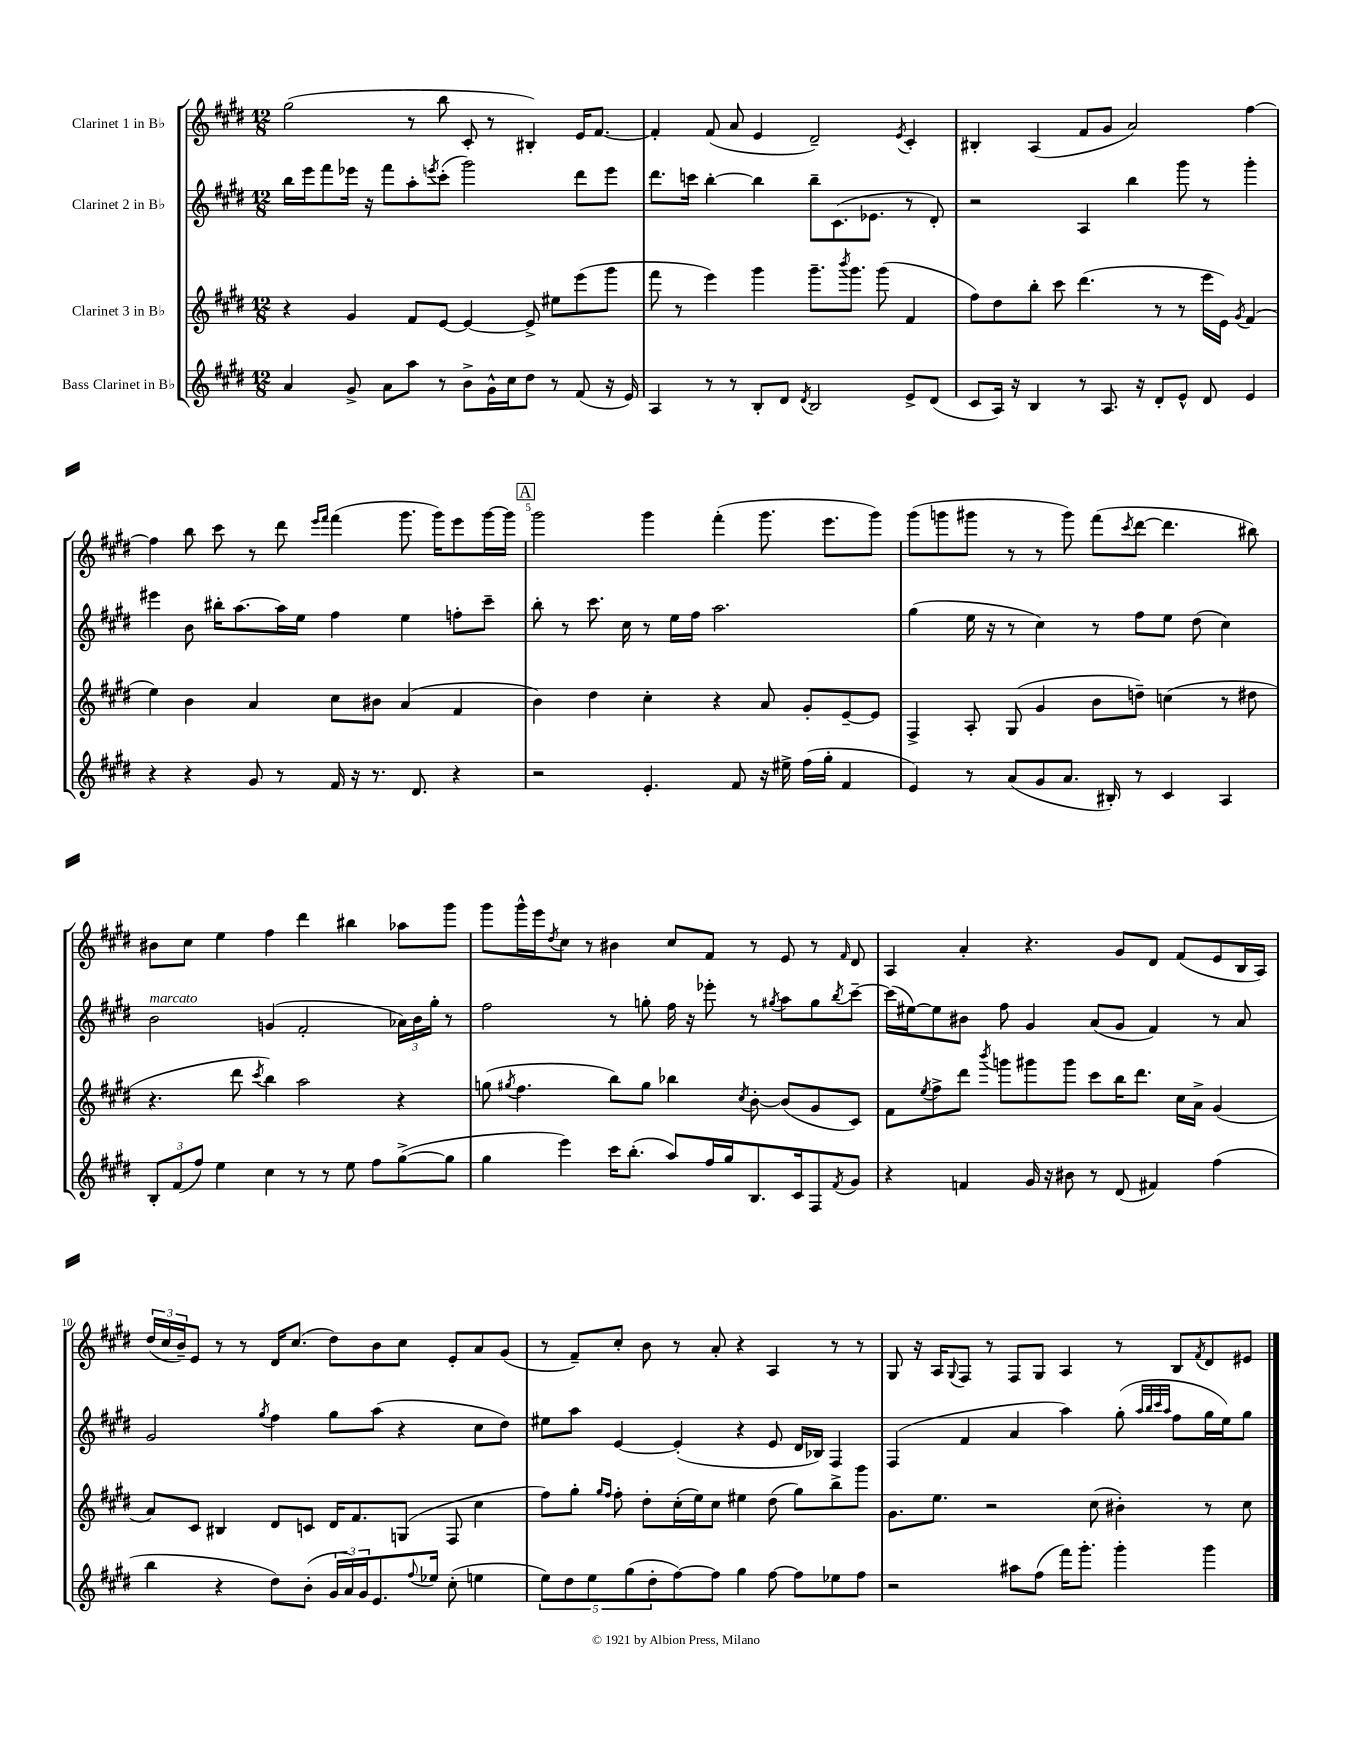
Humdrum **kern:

**kern	**kern	**kern	**kern
*part4	*part3	*part2	*part1
*staff4	*staff3	*staff2	*staff1
*I"Bass Clarinet in B♭	*I"Clarinet 3 in B♭	*I"Clarinet 2 in B♭	*I"Clarinet 1 in B♭
*clefG2	*clefG2	*clefG2	*clefG2
*k[f#c#g#d#]	*k[f#c#g#d#]	*k[f#c#g#d#]	*k[f#c#g#d#]
*M12/8	*M12/8	*M12/8	*M12/8
=1	=1	=1	=1
4a/	4r	16bb\LL	(2gg#\
.	.	16eee\J	.
.	.	8fff#\	.
8g#^/	4g#/	16eee-X\Jk	.
.	.	16r	.
8a\L	.	8fff#\L	.
8aa\J	8f#/L	8aa'\	8r
.	.	8qeeen/	.
8r	[8e/J	(8ccc#'\J	8bb\
8b^\L	4e/_	2ggg#\)	8c#'/
16g#^^\L	.	.	8r
16cc#\J	.	.	.
8dd#\J	8e^/]	.	4B#X'/)
8r	8ee#X\L	.	.
(8f#/	(8eee\	8ddd#\L	16e/KL
.	.	.	[8.f#/J
16r	8ggg#\J	8eee\J	.
16e/)	.	.	.
=2	=2	=2	=2
4A/	8fff#\	8.ddd#\L	4f#'/]
.	8r	.	.
.	.	16cccn\Jk	.
8r	4eee\)	[4bb'\	(8f#/
8r	.	.	8a/
8B'/L	4ggg#\	4bb\]	4e/
8d#/J	.	.	.
8qd#/	.	.	.
2B/	8.ggg#~\L	8bb~\L	2d#~/)
.	.	(8.c#\	.
.	8qbbb/	.	.
.	8.ggg#\J	.	.
.	.	8.e-X\J	.
.	(8ggg#\	.	.
.	.	.	8qe/
8e^/L	4f#/	8r	4c#'/
(8d#/J	.	8d#'/)	.
=3	=3	=3	=3
8c#/L	8ff#\L)	2r	4B#X'/
16A/Jk)	8dd#\	.	.
16r	.	.	.
4B/	8bb'\J	.	(4A/
.	8ccc#\	.	.
8r	(4.ddd#\	4A/	8f#/L
8.A/	.	.	8g#/J
.	.	4bb\	2a/)
16r	.	.	.
8d#'/L	8r	.	.
8e^^/J	8r	8ggg#\	.
8d#/	16eee\LL	8r	.
.	16e\JJ)	.	.
.	8qg#/	.	.
4e/	(4f#/	4ggg#'\	[4ff#\
!!LO:LB:g=z
=4	=4	=4	=4
4r	4ee\)	4eee#X\	4ff#\]
4r	4b\	8b\	8bb\
.	.	16bb#X'\KL	8ccc#\
.	.	[8.aa\	.
8g#/	4a/	.	8r
8r	.	16aa\L]	8ddd#\
.	.	16ee\JJ	.
.	.	.	16qqeee/LL
.	.	.	16qqfff#/JJ
16f#/	8cc#\L	4ff#\	(4fff#\
16r	.	.	.
8.r	8b#X\J	.	.
.	(4a/	4ee\	8.ggg#\
8.d#/	.	.	.
.	.	.	16ggg#\KL)
4r	4f#/	8ffn'\L	8eee\
.	.	8ccc#~\J	[16ggg#\L
.	.	.	16ggg#\JJ]
!!LO:REH:place=s1:t=A
=5	=5	=5	=5
2r	4b\)	8bb'\	2ggg#\
.	.	8r	.
.	4dd#\	8.ccc#\	.
.	.	16cc#\	.
4.e'/	4cc#'\	8r	4ggg#\
.	.	16ee\LL	.
.	.	16ff#\JJ	.
.	4r	2.aa\	(4fff#'\
8f#/	.	.	.
16r	8a/	.	8.ggg#\
16ee#X^\	.	.	.
(16ff#\LL	8g#'/L	.	.
16gg#'\JJ	.	.	8.eee\L
4f#/	[8e~/	.	.
.	8e/J]	.	8ggg#\J)
=6	=6	=6	=6
4e/)	4F#^/	(4gg#\	(8ggg#\L
.	.	.	8gggn\
8r	8A'/	16ee\	8ggg#X\J
.	.	16r	.
(8a/L	(8G#/	8r	8r
8g#/	4g#/	4cc#\)	8r
8.a/J	.	.	8ggg#\)
.	8b\L	8r	(8fff#\L
16B#X'/)	.	.	.
.	.	.	8qccc#/
8r	8ddn~\J)	8ff#\L	[8ddd#\J
4c#/	(4ccn\	8ee\J	4.ddd#\]
.	.	(8dd#\	.
4A/	8r	4cc#\)	.
.	8dd#X\	.	8bb#X\)
!!LO:LB:g=z
=7	=7	=7	=7
!	!	!LO:TX:a:i:t=marcato	!
12B'/L	4.r	2b\	8b#X\L
(12f#/	.	.	.
.	.	.	8cc#\J
12ff#/J)	.	.	.
4ee\	.	.	4ee\
.	8ddd#\	.	.
.	8qccc#/	.	.
4cc#\	4bb\)	(4gn/	4ff#\
8r	2aa\	2f#'/	4ddd#\
8r	.	.	.
8ee\	.	.	4bb#X\
8ff#\L	.	.	.
([8gg#^\	4r	24a-X\LL)	8aa-X\L
.	.	24b\	.
.	.	24gg#'\JJ	.
8gg#\J]	.	8r	8ggg#\J
=8	=8	=8	=8
4gg#\	(8ggn\	2ff#\	8ggg#\L
.	8qgg#X/	.	.
.	4.ff#\	.	16ggg#^^\L
.	.	.	16eee\J
.	.	.	8qdd#/
4eee\)	.	.	8cc#\J
.	.	.	8r
16ccc#\KL	8bb\L)	8r	4b#X\
(8.bb'\J	.	.	.
.	8gg#\J	8ggn'\	.
8aa/L)	4bb-X\	16ff#\	8cc#/L
.	.	16r	.
16ff#/L	.	8eee-X'\	8f#/J
16gg#/J	.	.	.
.	8qcc#/	.	.
8.B/	[8b'\	8r	8r
.	.	8qgg#X/	.
.	(8b/L]	8aa\L	8e/
16c#/k	.	.	.
8F#/	8g#/	8gg#\	8r
8qf#/	.	8qbb/	16qqf#/
8g#/J	8c#/J)	[8ccc#~\J	8d#/
=9	=9	=9	=9
4r	8f#\L	(16ccc#\LL]	4A/
.	.	[16ee#X\J)	.
.	8qee/	.	.
.	8ff#^\	8ee#\]	.
4fn/	8ddd#\J	8b#X\J	4a'/
.	8qbbb/	.	.
.	8gggn\L	8ff#\	.
16g#/	8ggg#X\	4g#/	4.r
16r	.	.	.
8b#X\	8ggg#\J	.	.
8r	8ccc#\L	(8a/L	.
(8d#/	16bb\K	8g#/J	8g#/L
.	8.ddd#\J	.	.
4f#X/)	.	4f#/)	8d#/J
.	16cc#\LL	.	(8f#/L
.	16a^\JJ	.	.
(4ff#\	(4g#/	8r	8e/
.	.	8a/	16B/L
.	.	.	16A/JJ)
!!LO:LB:g=z
=10	=10	=10	=10
4bb\	8a/L)	2g#/	(24dd#/LL
.	.	.	24cc#/
.	.	.	24b~/J)
.	8c#/J	.	8e/J
4r	4B#X/	.	8r
.	.	.	8r
.	.	8qgg#/	.
8dd#\L)	8d#/L	4ff#\	16d#/KL
.	.	.	(8.cc#/J
(8b'\J	8cn/J	.	.
24g#/LL	16d#/KL	8gg#\L	8dd#\L)
24a/)	.	.	.
.	8.f#/	.	.
24g#/J	.	.	.
8.e/	.	(8aa\J	8b\
.	(8Gn/J	4r	8cc#\J
8qqff#/	.	.	.
16ee-X/Jk	.	.	.
(8cc#'\	8F#/	.	8e'/L
4een\	4cc#\	8cc#\L	8a/
.	.	8dd#\J)	(8g#/J
=11	=11	=11	=11
10ee\L)	8ff#\L)	8ee#X\L	8r
10dd#\	.	.	.
.	8gg#'\J	8aa\J	8f#~/L)
10ee\	.	.	.
.	16qqgg#/LL	.	.
.	16qqff#/JJ	.	.
.	8ff#'\	[4e/	8cc#'/J
(10gg#\	.	.	.
.	8dd#'\L	.	8b\
10dd#'\	.	.	.
[8ff#\)	(16cc#'\L	(4e'/]	8r
.	16ee\J)	.	.
8ff#\J]	8cc#\J	.	8a'/
4gg#\	4ee#X\	4r	4r
[8ff#\	(8dd#\	8e/	4A/
8ff#\L]	8gg#\L)	16d#/LL	.
.	.	16B-X/JJ)	.
8ee-X\	8bb^\	4F#/	8r
8ff#\J	8ggg#\J	.	8r
=12	=12	=12	=12
2r	8.g#\L	(4F#/	8G#/
.	.	.	16r
.	8.ee\J	.	16A/KL
.	.	.	8qqG#/
.	.	4f#/	8F#/J
.	2r	.	8r
8aa#X\L	.	4a/	8F#/L
(8ff#\J	.	.	8G#/J
16fff#\KL)	.	4aa\)	4A/
8.ggg#'\J	.	.	.
.	(8cc#\	.	.
4ggg#'\	4b#X'\)	(8gg#'\	8r
.	.	32qqaa/LLL	.
.	.	32qqbb/	.
.	.	32qqccc#/	.
.	.	32qqaa/JJJ	.
.	.	8ff#\L	8B/L
.	.	.	8qf#/
4ggg#\	8r	16gg#\L	8d#/
.	.	16ee\J)	.
.	8cc#\	8gg#\J	8e#X/J
==	==	==	==
*-	*-	*-	*-
